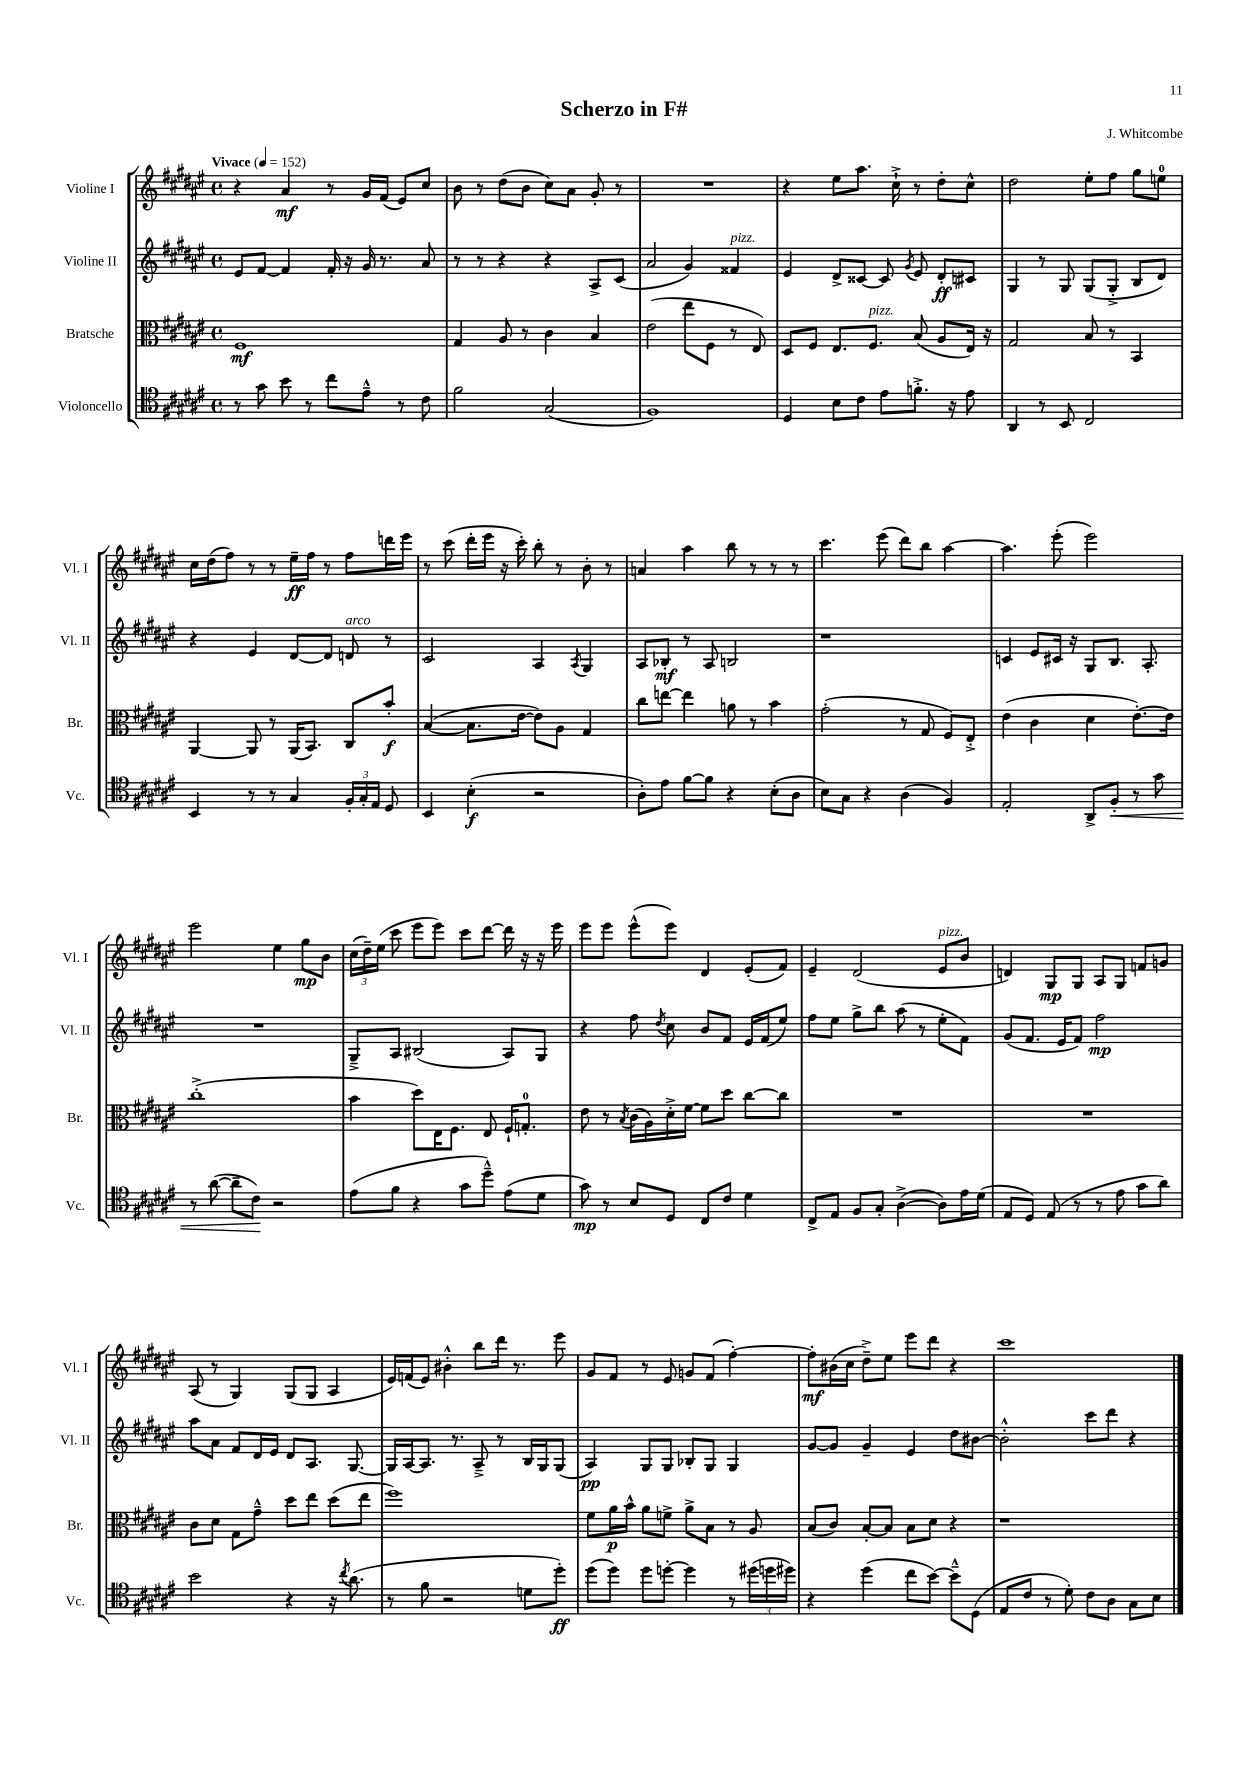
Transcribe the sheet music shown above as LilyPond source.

\header { title = "Scherzo in F#" composer = "J. Whitcombe" }
<<
\new StaffGroup <<
\new Staff = "s0" \with { instrumentName = "Violine I" shortInstrumentName = "Vl. I" } {
    \clef treble \key fis \major \defaultTimeSignature \time 4/4 \tempo "Vivace" 4 = 152
    \autoBeamOff r4 ais'4\mf r8 gis'16[ fis'16]( eis'8[) cis''8] |
    b'8 r8 dis''8[( b'8] cis''8[) ais'8] gis'8-. r8 |
    R1 |
    r4 eis''8[ ais''8.] cis''16-!-> r8 dis''8[-. cis''8]-^ |
    dis''2 eis''8[-. fis''8] gis''8[ e''8]-0 |
    cis''16[ dis''16( fis''8]) r8 r8 eis''16[--\ff fis''16] r8 fis''8[ d'''16 eis'''16] |
    r8 cis'''8( dis'''16[-. eis'''16] r16 cis'''16-.) b''8-. r8 b'8-. r8 |
    a'4 ais''4 b''8 r8 r8 r8 |
    cis'''4. eis'''8( dis'''8[) b''8] ais''4~ |
    ais''4. eis'''8-.( eis'''2) |
    eis'''2 eis''4 gis''8[\mp b'8] |
    \tuplet 3/2 { cis''16[( dis''16--) eis''16]( } cis'''8 eis'''8[ eis'''8]) cis'''8[ dis'''8]~ dis'''16 r16 r16 eis'''16 |
    eis'''8[ eis'''8] eis'''8[-^( eis'''8]) dis'4 eis'8[-.( fis'8]) |
    eis'4-- dis'2( eis'8[^\markup { \italic "pizz." } b'8] |
    d'4) gis8[\mp gis8] ais8[ gis8] f'8[ g'8] |
    ais8( r8 gis4) gis8[( gis8] ais4 |
    eis'16[) f'16( eis'8]) bis'4-.-^ b''8[ dis'''16] r8. eis'''8 |
    gis'8[ fis'8] r8 eis'8 g'8[ fis'8]( fis''4~-.) |
    fis''8[-.\mf bis'16( cis''16] dis''8[--->) eis''8] eis'''8[ dis'''8] r4 |
    cis'''1 \bar "|." |
}
\new Staff = "s1" \with { instrumentName = "Violine II" shortInstrumentName = "Vl. II" } {
    \clef treble \key fis \major \defaultTimeSignature \time 4/4
    \autoBeamOff eis'8[ fis'8]~ fis'4 fis'16-. r16 gis'16 r8. ais'8 |
    r8 r8 r4 r4 ais8[-> cis'8]( |
    ais'2 gis'4) fisis'4^\markup { \italic "pizz." } |
    eis'4 dis'8[-> cisis'8]~ cisis'8 \acciaccatura { gis'8 } eis'8 dis'8[-.\ff cis'8] |
    gis4 r8 gis8 gis8[( gis8]-.-> b8[ dis'8]) |
    r4 eis'4 dis'8[~ dis'8] d'8^\markup { \italic "arco" } r8 |
    cis'2 ais4 \acciaccatura { ais8 } gis4 |
    ais8[ bes8]-.\mf r8 ais8 b2 |
    r1 |
    c'4 eis'8[ cis'16] r16 gis8[ b8.] ais8.-. |
    R1 |
    gis8[---> ais8] bis2( ais8[) gis8] |
    r4 fis''8 \acciaccatura { dis''8 } cis''8 b'8[ fis'8] eis'16[ fis'16( eis''8]) |
    fis''8[ eis''8] gis''8[-> b''8] ais''8( r8 eis''8[-. fis'8]) |
    gis'8[( fis'8.] eis'16[ fis'8]) fis''2\mp |
    ais''8[ ais'8] fis'8[ dis'16 eis'16] dis'8[ ais8.] gis8.~ |
    gis16[ ais16~ ais8.] r8. ais8---> r8 b16[ gis16 gis8]( |
    ais4\pp) gis8[ gis8] bes8[-. gis8] gis4 |
    gis'8[~ gis'8] gis'4-- eis'4 dis''8[ bis'8]~ |
    bis'2-.-^ cis'''8[ dis'''8] r4 \bar "|." |
}
\new Staff = "s2" \with { instrumentName = "Bratsche" shortInstrumentName = "Br." } {
    \clef alto \key fis \major \defaultTimeSignature \time 4/4
    \autoBeamOff fis1\mf |
    gis4 ais8 r8 cis'4 b4 |
    eis'2( eis''8[ fis8] r8 eis8) |
    dis8[ fis8] eis8.[ fis8.]^\markup { \italic "pizz." } b8( ais8[ eis16]) r16 |
    gis2 b8 r8 b,4 |
    ais,4~ ais,8 r8 ais,16[( b,8.]) cis8[ b'8]-.\f |
    b4~( b8.[ eis'16]~ eis'8[) ais8] gis4 |
    cis''8[ e''8]~ e''4 a'8 r8 b'4 |
    gis'2-.( r8 gis8 fis8[) eis8]-.-> |
    eis'4( cis'4 dis'4 eis'8.[~-.) eis'16] |
    cis''1-.->( |
    b'4 dis''8[) eis16 fis8.] eis8 fis16[-! g8.]-0-. |
    eis'8 r8 \acciaccatura { b8 } cis'16[( ais16) dis'16-.-> fis'16]~ fis'8[ dis''8] cis''8[~ cis''8] |
    R1 |
    R1 |
    cis'8[ dis'8] gis8[ gis'8]---^ dis''8[ eis''8] dis''8[( eis''8] |
    fis''1) |
    fis'8[ ais'16\p b'16]-^ ais'8[ f'8]-> ais'8[-> b8] r8 ais8 |
    b8[( cis'8]) b8[~-. b8] b8[ dis'8] r4 |
    r1 \bar "|." |
}
\new Staff = "s3" \with { instrumentName = "Violoncello" shortInstrumentName = "Vc." } {
    \clef tenor \key fis \major \defaultTimeSignature \time 4/4
    \autoBeamOff r8 gis'8 b'8 r8 cis''8[ eis'8]---^ r8 cis'8 |
    fis'2 gis2( |
    fis1) |
    dis4 b8[ cis'8] eis'8[ f'8.]-.-> r16 eis'8 |
    ais,4 r8 b,8 cis2 |
    b,4 r8 r8 gis4 \tuplet 3/2 { fis16[-. gis16-. eis16] } dis8 |
    b,4 b4-.\f( r2 |
    ais8[-.) eis'8] fis'8[~ fis'8] r4 b8[-.( ais8] |
    b8[) gis8] r4 ais4( fis4) |
    eis2-. ais,8[-> fis8]-.\< r8 gis'8 |
    r8 ais'8~( ais'8[-- cis'8]\!) r2 |
    eis'8[( fis'8] r4 gis'8[ dis''8]---^) eis'8[( dis'8] |
    gis'8\mp) r8 b8[ dis8] cis8[ cis'8] dis'4 |
    cis8[-> eis8] fis8[ gis8]-. ais4~->( ais8[) eis'16 dis'16]( |
    eis8[ dis8]) eis8( r8 r8 eis'8 gis'8[ ais'8]) |
    b'2 r4 r16 \acciaccatura { cis''8 } ais'8.( |
    r8 fis'8 r2 d'8[ dis''8]-.\ff) |
    dis''8[( dis''8]) dis''8[ d''8]~-. d''4 r8 \tuplet 3/2 { dis''16[( d''16 dis''16]) } |
    r4 dis''4( cis''8[ b'8]~) b'8[---^ dis8]( |
    eis8[ cis'8] r8 dis'8-.) cis'8[ ais8] gis8[ b8] \bar "|." |
}
>>
>>
\layout { \context { \Score \remove "Bar_number_engraver" } }
